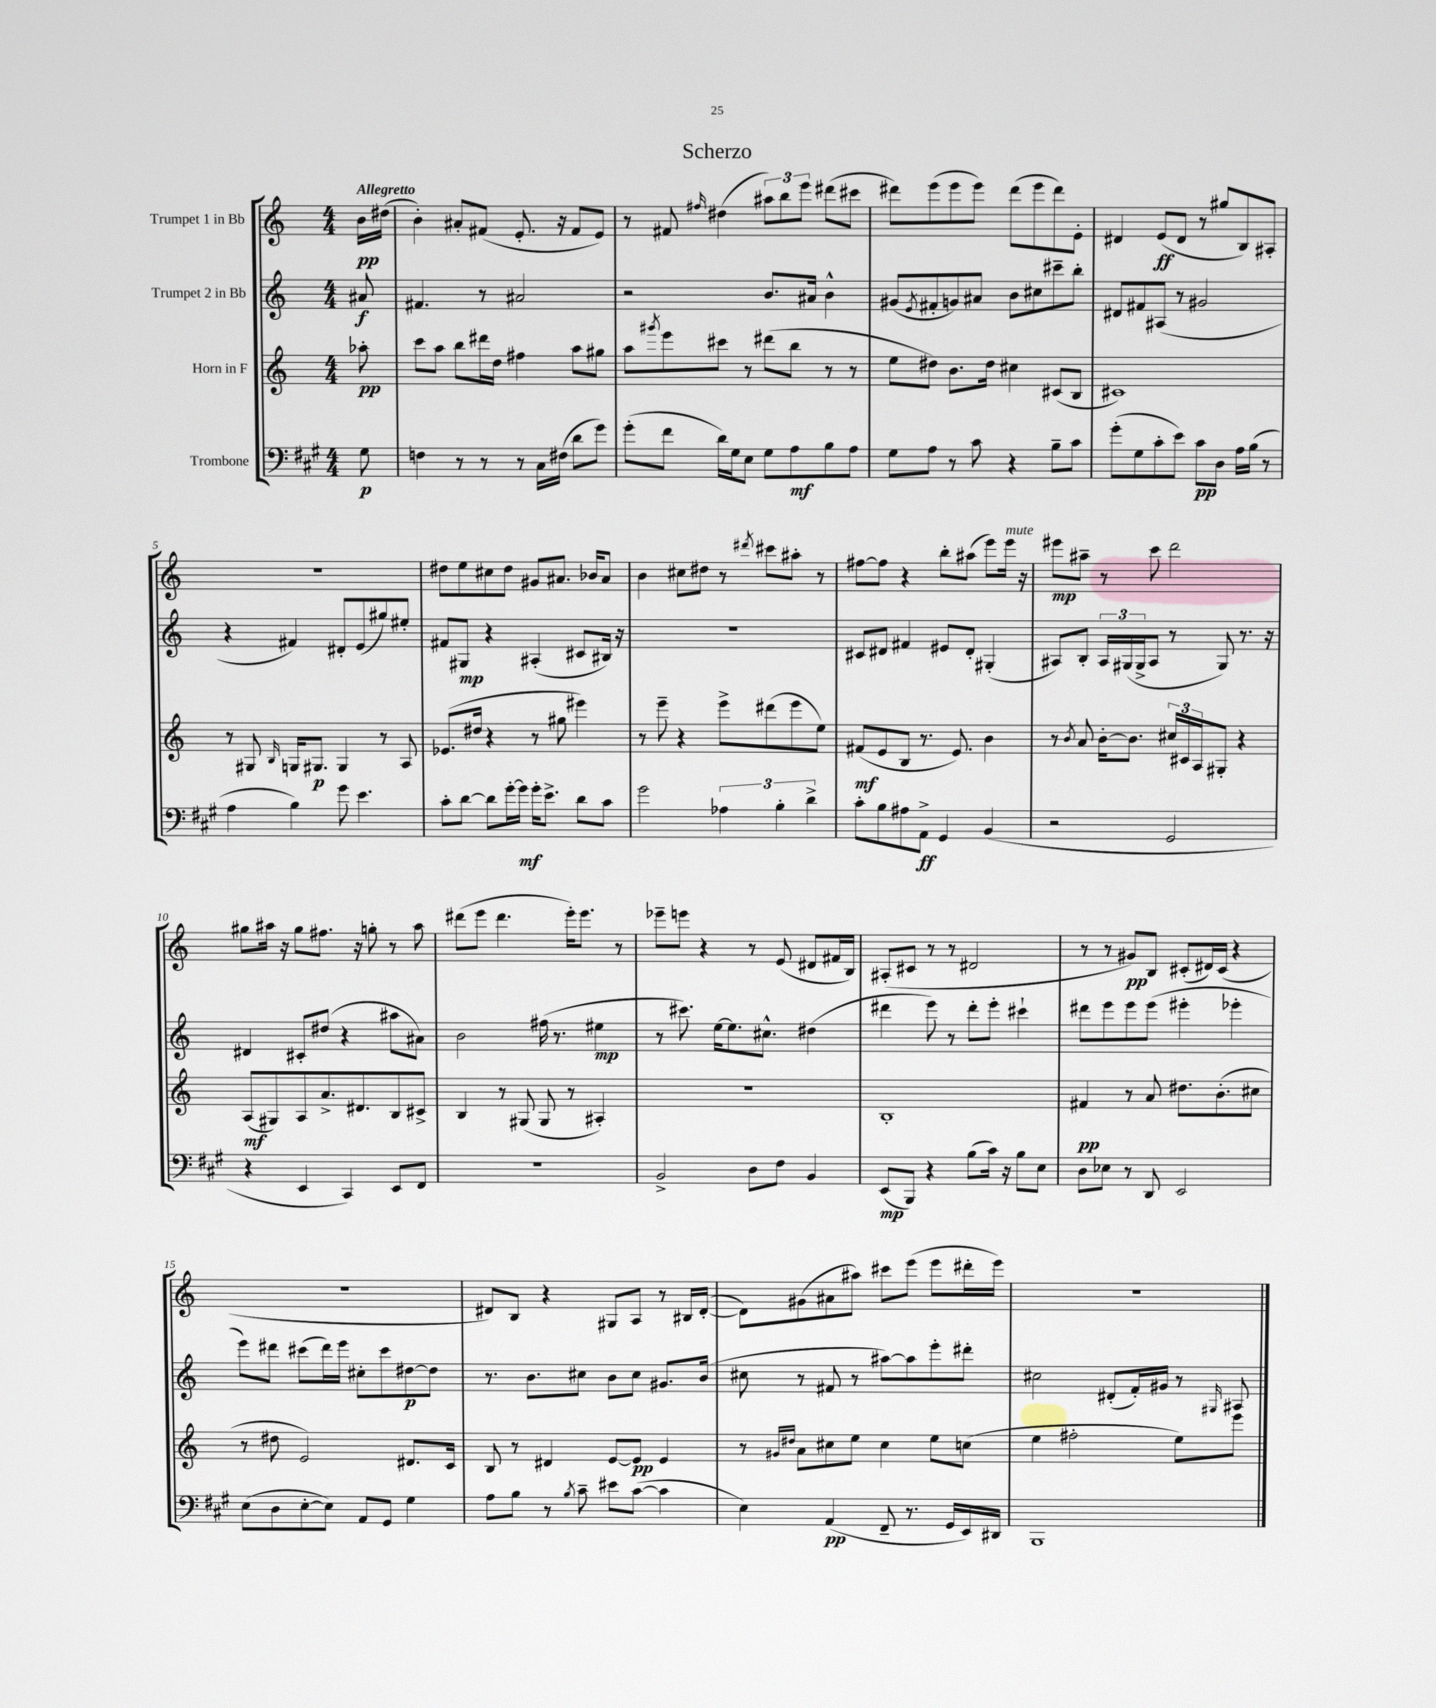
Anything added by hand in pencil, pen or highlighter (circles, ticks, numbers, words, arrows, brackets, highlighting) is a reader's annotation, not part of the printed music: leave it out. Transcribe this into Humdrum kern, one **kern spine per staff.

**kern	**kern	**kern	**kern
*staff4	*staff3	*staff2	*staff1
*clefF4	*clefG2	*clefG2	*clefG2
*k[f#c#g#]	*k[]	*k[]	*k[]
*M4/4	*M4/4	*M4/4	*M4/4
8G#\	8aa-'\	8a#/	16b\LL
.	.	.	(16dd#\JJ
=	=	=	=
4F\	8ccc\L	4.f#/	4b'\)
.	8aa\J	.	.
8r	8bb\L	.	8a#'/L
8r	16ddd#\L	8r	(8f#/J
.	16dd\JJ	.	.
8r	4ff#\	2a#/	8.e'/
16C#\LL	.	.	.
(16F#\JJ	.	.	16r
8d\L	8aa\L	.	8f#/L
8g#\J)	8gg#\J	.	8e/J)
=	=	=	=
(8g#'\L	8aa\L	2r	8r
.	8qggg#/	.	.
8f#\J	8eee\	.	8f#/
.	.	.	16qqff#/
16d\LL)	8ccc#\J	.	(4dd#\
16G#\J	.	.	.
8E\J	8r	.	.
8G#\L	(8ddd#\L	8.b/L	12aa#\L)
.	.	.	12bb\
8A\	8bb\J	.	.
.	.	.	12eee\J
.	.	16a#/Jk	.
8B\	8r	4b^^\	(8ddd#\L
8A\J	8r	.	8ccc#\J
=	=	=	=
8G#\L	8ee\L	(8g#/L	8ddd#\L)
.	.	8qe/	.
8A\J	8dd#\J)	8f#'/	(8eee\
8r	8.b\L	8g/)	8eee\
8c#\	.	8a#/J	8eee\J)
.	16dd#\Jk	.	.
4r	4cc#\	8b\L	(8ddd#\L
.	.	8cc#\	8eee\
8B~\L	(8c#/L	8ccc#~\	8ddd#\)
8c#\J	8B/J	8bb'\J	8e'\J
=	=	=	=
(8g#'\L	1c#)	8d#/L	4d#/
8G#\	.	8f#/	.
8c#'\	.	(8A#/J	(8e/L
8e\J)	.	8r	8d#/J
8c#\L	.	2g#/	8r
8D\J	.	.	8gg#/L
16A\LL	.	.	8B/)
(16B\JJ	.	.	.
8r	.	.	8A#'/J
=	=	=	=
4A\	8r	4r	1r
.	8G#/	.	.
.	16qqB/	.	.
4B\)	16G/LK	4f#/)	.
.	8.G#/J	.	.
8g#\	4G#/	8d#'/L	.
4.e\	.	(8e/	.
.	8r	8gg#/)	.
.	8A/	8ee#'/J	.
=	=	=	=
8c#'\L	(8.e-/L	8f#/L	8dd#\L
[8d\J	.	8G#/J	8ee\
.	16dd#/Jk	.	.
8d\]L	4r	4r	8cc#\
[16g#'\L	.	.	8dd#\J
16g#\]JJ	.	.	.
16g#'\LK	8r	(4A#'/	8g#/L
8.e^\J	.	.	.
.	8gg#\	.	8.a#/J
8d\L	4eee#\)	8c#/L	.
.	.	.	16b-/LK
8c#\J	.	16B#/Jk)	8a#/J
.	.	16r	.
=	=	=	=
2g#\	8r	1r	4b\
.	8eee~\	.	.
.	4r	.	8cc#\L
.	.	.	8dd#\J
6A-\	8eee^\L	.	8r
.	.	.	8qddd#/
.	(8ddd#\	.	8ccc#\L
6B'\	.	.	.
.	8eee\	.	8aa#'\J
6d^\	.	.	.
.	8ee\J)	.	8r
=	=	=	=
8c#'\L	(8f#/L	8c#/L	[8ff#\L
8B\	8e/	8d#/J	8ff#\]J
8A#\	8B/J	4f#/	4r
8AA^\J	8.r	.	.
4GG#/	.	8e#/L	8bb'\L
.	8.e/)	.	.
.	.	8d#'/J	(8aa#\J
(4BB/	4b\	(4G#'/	8eee\L)
.	.	.	16eee\Jk
.	.	.	16r
=	=	=	=
2r	8r	8A#/L)	8eee#\L
.	8qb/	.	.
.	8a/	8B'/J	8aa#~\J
.	[16b'\LK	24A#/LL	8r
.	.	(24G#/	.
.	8.b\]J	.	.
.	.	24G#^/J	.
.	.	8A#/J	8ccc\
2GG#/	24cc#/LL	8r	2ddd\
.	24c#/	.	.
.	24A/J	.	.
.	8G#'/J	8G#/)	.
.	4r	8.r	.
.	.	16r	.
=	=	=	=
4r	(8A/L	4d#/	8gg#\L
.	8G#/)	.	16aa#\Jk
.	.	.	16r
4EE/	8A/	8c#'/L	8gg#\L
.	8.a^/	(8dd#/J	8.ff#\J
4CC#/)	.	4r	.
.	8.d#/	.	16r
.	.	.	8gg'\
8EE/L	8B/	8aa#\L	8r
8FF#/J	8c#^/J	8a#\J)	8aa#\
=	=	=	=
1r	4B/	2b\	(8ddd#\L
.	.	.	8eee\J
.	8r	.	4.ddd#\
.	(8G#/	.	.
.	8G#/	(16ff#\	.
.	.	8.r	.
.	8r	.	16eee'\LK)
.	.	.	8.eee\J
.	4A#'/)	4ee#\	.
.	.	.	8r
=	=	=	=
2BB^/	1r	8r	8eee-~\L
.	.	8.ccc#\)	8eee\J
.	.	.	4r
.	.	[16ee\LK	.
.	.	8.ee\]	.
8D\L	.	.	8r
.	.	8.cc#^^\J	.
8F#\J	.	.	(8e/
4BB/	.	(4dd#\	8d#/L
.	.	.	16f#/L
.	.	.	16B/JJ)
=	=	=	=
(8EE/L	1B'	4ddd#\	(8A#'/L
8BBB/J)	.	.	8c#/J
4r	.	8eee\)	8r
.	.	8r	8r
(8B\L	.	8ddd#'\L	2d#/
16c#\Jk)	.	8eee'\J	.
16r	.	.	.
8B\L	.	4ccc#`\	.
8E\J	.	.	.
=	=	=	=
8D\L	4f#/	8ddd#\L	8r
8E-\J	.	8eee\	8r
8r	8r	8eee\	8g#/L)
8DD/	8a/	(8eee\J	8B/J
2EE/	8.dd#\L	4eee#'\	(8c#'/L
.	.	.	16d#/L)
.	(8.b'\	.	(16c#/JJ
.	.	4eee-'\	4r
.	8cc#\J	.	.
=	=	=	=
(8E\L	8r	8eee\L)	1r
8D\	8dd#\	8ddd#\J	.
[8E'\	2e/)	(8ccc#\L	.
8E\]J)	.	16ddd#\L)	.
.	.	16eee\JJ	.
8AA/L	.	8cc#'\L	.
8GG#/J	.	8ccc#\	.
4G#\	8.d#/L	[8dd#\	.
.	.	8dd#\]J	.
.	16c/Jk	.	.
=	=	=	=
8A\L	8B/	8.r	8d#/L)
8B\J	8r	.	8B/J
.	.	8.b\L	.
8r	4d#/	.	4r
8qB/	.	.	.
8c#~\	.	8cc#\J	.
8e#\L	[8e/L	8b\L	8G#/L
([8c#\J	8e/]J	8cc#\J	8A/J
4c#\]	4e/	8.g#/L	8r
.	.	.	16B#/LL
.	.	(16b/Jk	([16d#'/JJ
=	=	=	=
4E\)	8r	8cc#\	8d#\]L)
.	16qqg#/LL	.	.
.	16qqdd#/JJ	.	.
.	8a\L	8r	(8g#\
(4AA/	8cc#\	8f#/	8a#\
.	8ee\J	8r	8aa#\J)
8FF#~/	4cc#\	[8aa#\L)	8ccc#\L
8.r	.	8aa#\]	(8eee\J
.	8ee\L	8eee'\	8eee\L
16GG#/LL	.	.	.
16EE/)	(8cc\J	8ddd#'\J	16ddd#'\L
16DD#/JJ	.	.	16eee\JJ)
=	=	=	=
1BBB	4ee\	2cc#\	1r
.	2ff#'\	.	.
.	.	(8d#'/L	.
.	.	16f'/L)	.
.	.	16g#/JJ	.
.	8ee\L)	8r	.
.	.	16qqG#/	.
.	8eee\J	8A#/	.
==	==	==	==
*-	*-	*-	*-
